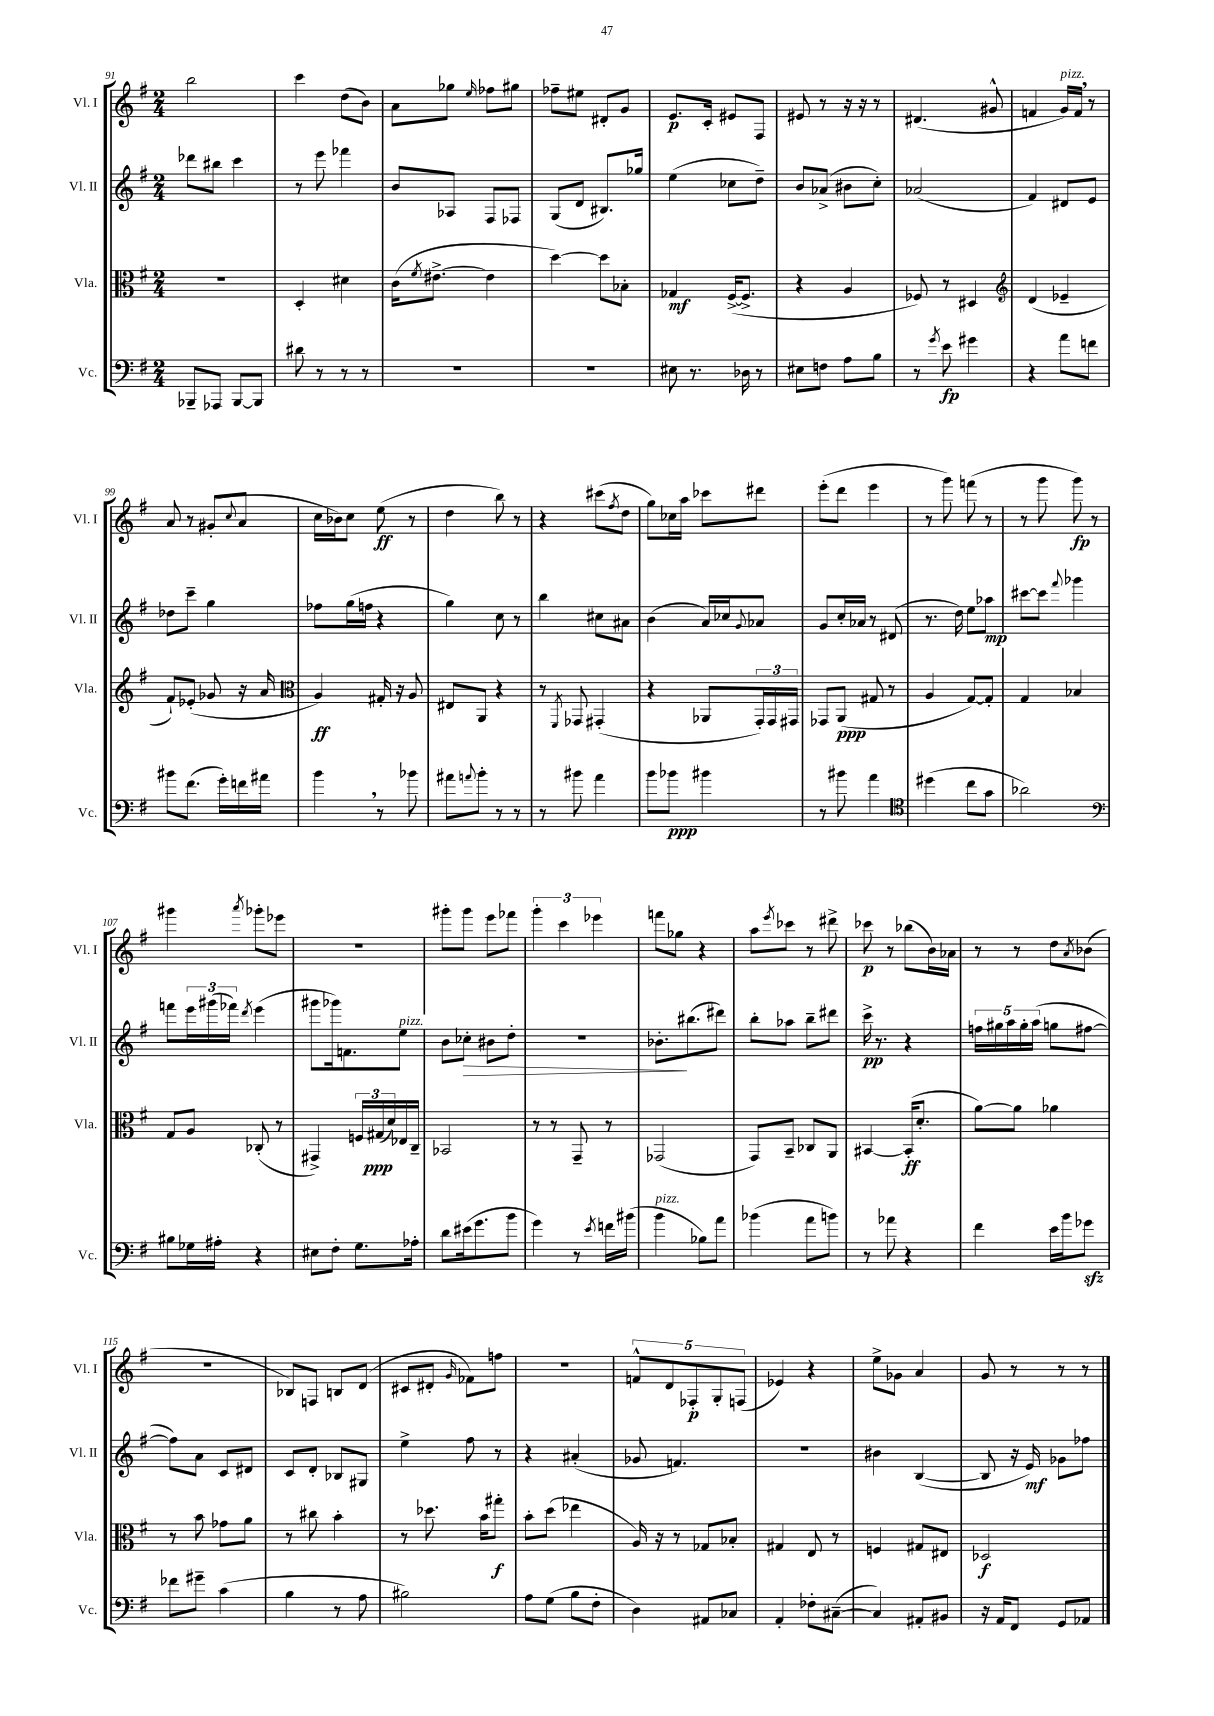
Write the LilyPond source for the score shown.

<<
\new StaffGroup <<
\new Staff = "s0" \with { instrumentName = "Vl. I" shortInstrumentName = "Vl. I" } {
    \clef treble \key g \major \numericTimeSignature \time 2/4
    b''2 |
    c'''4 d''8( b'8) |
    a'8 ges''8 \grace { e''16 } fes''8 gis''8 |
    fes''8-- eis''8 dis'8-. g'8 |
    e'8.\p c'16-. eis'8 fis8 |
    eis'8 r8 r16 r16 r8 |
    dis'4.( gis'8-^ |
    f'4 g'16^\markup { \italic "pizz." }) f'16 \breathe r8 |
    a'8 r8 gis'8-.( \appoggiatura { c''8 } a'8 |
    c''16 bes'16) c''8 e''8\ff( r8 |
    d''4 b''8) r8 |
    r4 cis'''8( \acciaccatura { fis''8 } d''8 |
    g''8) ces''16 a''16 ces'''8 dis'''8 |
    e'''8-.( d'''8 e'''4 |
    r8 g'''8) f'''8( r8 |
    r8 g'''8 g'''8\fp) r8 |
    gis'''4 \acciaccatura { a'''8 } ges'''8-. ees'''8 |
    R2 |
    gis'''8-. gis'''8 e'''8 fes'''8 |
    \tuplet 3/2 { g'''4-. c'''4 ees'''4 } |
    f'''8 ges''8 r4 |
    a''8 \acciaccatura { e'''8 } ces'''8 r8 dis'''8-> |
    ces'''8\p r8 bes''8( b'16) aes'16 |
    r8 r8 d''8 \acciaccatura { a'8 } bes'8( |
    R2 |
    bes8) f8 b8 d'8( |
    cis'8 dis'8-. \grace { g'16 } fes'8) f''8 |
    R2 |
    \tuplet 5/4 { f'8-^ d'8 fes8-.\p g8-. f8( } |
    ees'4) r4 |
    e''8-> ges'8 a'4 |
    g'8 r8 r8 r8 \bar "|." |
}
\new Staff = "s1" \with { instrumentName = "Vl. II" shortInstrumentName = "Vl. II" } {
    \clef treble \key g \major \numericTimeSignature \time 2/4
    des'''8 bis''8 c'''4 |
    r8 e'''8 fes'''4 |
    b'8 aes8 fis8 fes8 |
    g8( d'8 bis8.) ges''16 |
    e''4( ces''8 d''8--) |
    b'8 aes'8->( bis'8 c''8-.) |
    aes'2( |
    fis'4) dis'8 e'8 |
    des''8 c'''8-- g''4 |
    fes''8 g''16( f''16 r4 |
    g''4) c''8 r8 |
    b''4 cis''8 ais'8 |
    b'4( a'16) ces''16 \appoggiatura { g'8 } aes'8 |
    g'8 c''16-. aes'16 r8 dis'8( |
    r8. d''16) e''8 aes''8\mp |
    cis'''8~ cis'''8 \appoggiatura { fis'''8 } ges'''4 |
    f'''8 \tuplet 3/2 { e'''16 gis'''16( fes'''16) } \acciaccatura { d'''8 } e'''4( |
    gis'''8 ges'''16) f'8. e''8^\markup { \italic "pizz." } |
    b'8 ces''8-.\> bis'8 d''8-. |
    R2 |
    bes'8.-.\! bis''8.( dis'''8) |
    b''8-. aes''8 b''8-- dis'''8 |
    c'''16->\pp r8. r4 |
    \tuplet 5/4 { f''16 gis''16 a''16 gis''16-. a''16( } g''8 fis''8~ |
    fis''8) a'8 c'8 dis'8 |
    c'8 d'8-. bes8 gis8 |
    e''4-> fis''8 r8 |
    r4 ais'4-.( |
    ges'8 f'4.) |
    r2 |
    bis'4 b4~( |
    b8 r16 e'16\mf) ges'8 fes''8 \bar "|." |
}
\new Staff = "s2" \with { instrumentName = "Vla." shortInstrumentName = "Vla." } {
    \clef alto \key g \major \numericTimeSignature \time 2/4
    r2 |
    d4-. dis'4 |
    c'16( \acciaccatura { fis'8 } eis'8.~-> eis'4 |
    d''4~) d''8 bes8-. |
    ges4\mf fis16~->( fis8.-> |
    r4 a4 |
    fes8) r8 dis4 |
    \clef treble d'4( ees'4-- |
    fis'8-!) ees'8-.( ges'8 r16 a'16 |
    \clef alto a4\ff) gis16-. r16 a8 |
    eis8 a,8 r4 |
    r8 \acciaccatura { fis,8 } ges,8 gis,4-.( |
    r4 aes,8 \tuplet 3/2 { g,16-.) g,16 gis,16 } |
    ges,8 a,8\ppp( gis8 r8 |
    a4 g8~) g8-. |
    g4 bes4 |
    g8 a8 ces8-.( r8 |
    gis,4->) \tuplet 3/2 { f16 gis16\ppp( d'16) } ees16 c16-- |
    bes,2 |
    r8 r8 g,8-- r8 |
    ges,2( |
    g,8) b,8-- ces8 a,8 |
    bis,4~ bis,16-.\ff( d'8.-. |
    a'8~) a'8 aes'4 |
    r8 b'8 ges'8 a'8 |
    r8 cis''8 b'4-. |
    r8 des''8. b'16 gis''8-.\f |
    b'8-. d''8( ees''4 |
    a16) r16 r8 ges8 bes8-. |
    gis4 e8 r8 |
    f4 gis8 eis8 |
    des2\f \bar "|." |
}
\new Staff = "s3" \with { instrumentName = "Vc." shortInstrumentName = "Vc." } {
    \clef bass \key g \major \numericTimeSignature \time 2/4
    bes,,8-- aes,,8 bes,,8~ bes,,8 |
    dis'8 r8 r8 r8 |
    R2 |
    R2 |
    eis8 r8. des16 r8 |
    eis8 f8 a8 b8 |
    r8 \acciaccatura { g'8 } e'8\fp gis'4 |
    r4 a'8 f'8 |
    bis'8 fis'8.( g'16-.) f'16 ais'16 |
    b'4 \breathe r8 bes'8 |
    ais'8 \appoggiatura { a'8 } b'8-. r8 r8 |
    r8 bis'8 a'4 |
    b'8 bes'8\ppp bis'4 |
    r8 bis'8 a'4 |
    \clef tenor dis''4( c''8 g'8 |
    aes'2) |
    \clef bass bis8 ges16 ais16-. r4 |
    eis8 fis8-. g8. aes16-. |
    d'8 eis'16( g'8. b'8 |
    g'4) r8 \acciaccatura { e'8 } f'16 bis'16( |
    b'4^\markup { \italic "pizz." } bes8) a'8 |
    bes'4( a'8 b'8) |
    r8 aes'8 r4 |
    fis'4 e'16 b'16 ges'8\sfz |
    fes'8 gis'8-- c'4( |
    b4 r8 a8 |
    bis2) |
    a8 g8( b8 fis8-. |
    d4) ais,8 ces8 |
    a,4-. fes8-. cis8~--( |
    cis4) ais,8-. bis,8 |
    r16 a,16 fis,8 g,8 aes,8 \bar "|." |
}
>>
>>
\layout { \context { \Score currentBarNumber = #91 } }
